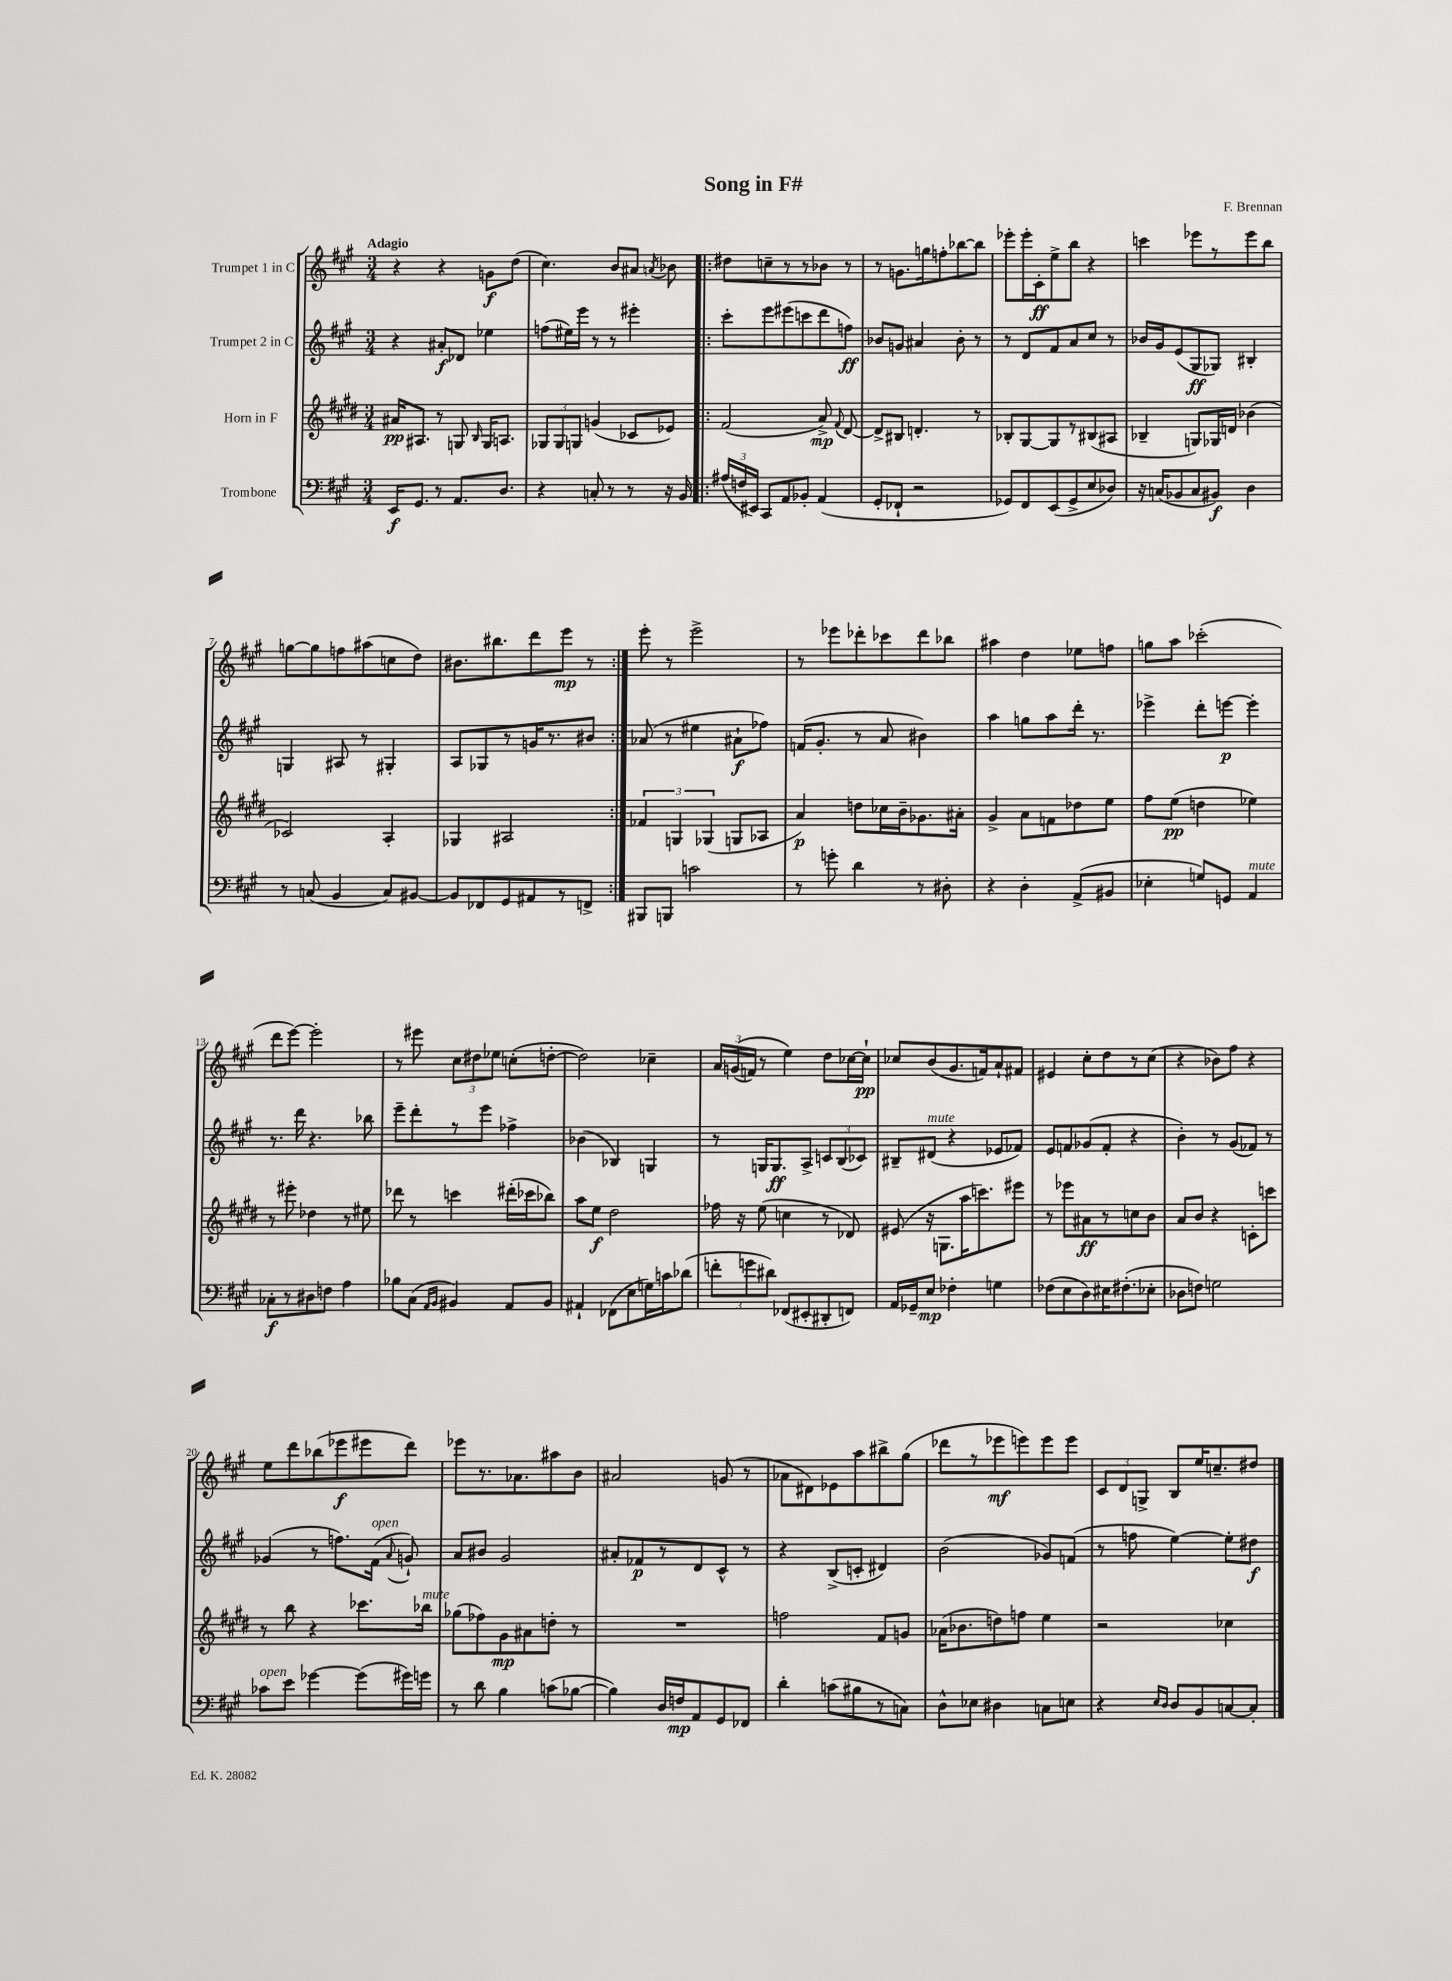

**kern	**kern	**kern	**kern
*staff4	*staff3	*staff2	*staff1
*clefF4	*clefG2	*clefG2	*clefG2
*k[f#c#g#]	*k[f#c#g#d#]	*k[f#c#g#]	*k[f#c#g#]
*M3/4	*M3/4	*M3/4	*M3/4
16EE/LK	16a#/LK	4r	4r
8.GG#/J	8.A#/J	.	.
8r	8r	8a#'/L	4r
8.AA/L	8G/	8d-/J	.
.	16qqB/	.	.
.	16G/LK	4ee-\	8g\L
8.D/J	8.A/J	.	.
.	.	.	(8dd\J
=	=	=	=
4r	12G-/L	(8ff\L	4.cc#\)
.	12G-/	.	.
.	.	16ee#\L)	.
.	12G/J	.	.
.	.	16eee\JJ	.
8C'/	(4g/	8r	.
8r	.	8r	8b/L
8r	8c-/L	4eee#'\	8a#/J
.	.	.	8qa/
16r	8e-/J)	.	8b-\
16BB/	.	.	.
=!|:	=!|:	=!|:	=!|:
(24A#/LL	(2f#/	8ccc#'\L	8dd#\L
24F/	.	.	.
24EE#/JJ)	.	.	.
8CC#/L	.	8eee\	8cc~\
8AA/	.	(8eee#\	8r
8BB-'/J	.	8ccc\	8r
(4AA/	8a^/)	8ddd\	8b-\J
.	8qqf#/	.	.
.	[8d#/	8ff\J)	8r
=	=	=	=
8GG#'/L	8d#^/]L	8b-/L	8r
8FF-`/J	8B#/J	8g/J	8.g\L
2r	4.d'/	4a#/	.
.	.	.	16gg\k
.	.	.	8ff'\
.	.	8b-'\	[8bb-\
.	8r	8r	8bb-\]J
=	=	=	=
8GG-/L)	8B-'/L	8r	8eee-'\L
8FF#/	[8G#/	8d/L	16eee-'\L
.	.	.	16c#'\J
(8EE/	8G#/]	8f#/	8ee^\
8GG-^/	8r	8a/	8bb\J
8E/	(8B#/	8cc#/J	4r
8D-/J)	8A#/J	8r	.
=	=	=	=
16r	4B-~/	16b-/LL	4ccc\
(16C/LK	.	16g#/J	.
8BB-/	.	(8e/	.
8C/	8G/L)	8G#/	8eee-\L
8BB#/J)	16G-/L	8G-/J)	8r
.	16d/JJ	.	.
4D\	(4b-\	4B#'/	8eee-\
.	.	.	8bb\J
=	=	=	=
8r	2c-/)	4G/	[8gg\L
(8C/	.	.	8gg\]
4BB/	.	8A#/	8ff\
.	.	8r	(8aa#\
8C/L)	4A'/	4G#'/	8cc\
[8BB#/J	.	.	8dd\J)
=	=	=	=
8BB#/]L	4G-/	8A/L	8.b#\L
8FF-/	.	8G-/	.
.	.	.	8.bb#\
8GG#/	2A#/	8r	.
8AA#/	.	16g/K	8ddd\
.	.	8.r	.
8r	.	.	8eee\J
8FF^/J	.	8b#/J	8r
=:|!	=:|!	=:|!	=:|!
8BBB#/L	6f-/	(8a-/	8eee'\
8BBB/J	.	8r	8r
.	6G/	.	.
2c\	.	4ee#\	2eee^\
.	(6G-/	.	.
.	8G/L	8a#`\L	.
.	8A-/J	8ff-\J)	.
=	=	=	=
8r	4a/)	(16f/LK	8r
.	.	8.g#'/J	.
8g'\	.	.	8eee-\L
4d\	8dd\L	8r	8ddd-'\
.	16cc-\L	8a/	8ccc-\
.	16b~\J	.	.
8r	8.g-\	4b#\)	8ddd-\
8D#'\	.	.	8bb-\J
.	16a#'\Jk	.	.
=	=	=	=
4r	4g#^/	4aa\	4aa#\
4D'\	8a\L	8gg\L	4dd\
.	8f\	8aa\	.
(8AA^/L	8dd-\	16ddd'\Jk	8ee-\L
.	.	8.r	.
8BB#/J	8ee\J	.	8ff\J
=	=	=	=
4E-'\	8ff#\L	4eee-^\	8gg\L
.	(8ee\J	.	8aa\J
8G/L)	4dd\	8ddd'\L	(2ccc-'\
8GG/J	.	[8eee\J	.
4AA/	4ee-\)	4eee'\]	.
=	=	=	=
8C-'\L	8r	8.r	8ddd\L
8r	8eee#'\	.	[8eee\J)
.	.	16ddd\	.
8D#\	4dd-\	4.r	2eee'\]
8F\J	.	.	.
4A\	8r	.	.
.	8ee#\	8bb-\	.
=	=	=	=
8B-\L	8ddd-\	8eee~\L	8r
(8C#\J	8r	8ddd'\	8eee#\
16qqAA/LL	.	.	.
16qqBB/JJ	.	.	.
4BB#/)	4ccc\	8r	12cc#\L
.	.	.	12dd#\
.	.	8eee\J	.
.	.	.	12ee-\J
8AA/L	(16ddd#'\LL	4ff-^\	(8cc'\L
.	16ccc-\J	.	.
8BB#/J	8bb-\J)	.	[8dd'\J
=	=	=	=
4AA#`/	8aa\L	(4b-\	2dd\])
.	8ee\J	.	.
(8FF-\L	2dd#\	4B-/)	.
8E\	.	.	.
16G\L)	.	4G/	4cc-~\
16c\J	.	.	.
(8d-\J	.	.	.
=	=	=	=
12f'\L	16ff-\	8r	24a/LL
.	.	.	&((24g/
.	16r	.	.
12g\	.	.	24f/JJ)
.	(8ee\	16G/LK	8r
12d#\J)	.	.	.
.	.	8.G/	.
(8FF-/L	4cc\	.	4ee\&)
8EE#'/	.	8A^/J	.
8DD#'/	8r	12c/L	8dd\L
.	.	(12B/	.
8FF/J)	8d-/)	.	[16cc-\L
.	.	12c-/J)	.
.	.	.	16cc-`\]JJ
=	=	=	=
16AA/LL	(8e#/	8B#~/L	8cc-/L
16GG-~/J	.	.	.
8E/J	16r	(8d#/J	(8b/
.	8.G\L	.	.
4F-'\	.	4r	8.g#/
.	16aa\K	.	.
.	8.ccc\)	.	16f/k)
4G\	.	8e-/L	8a`/
.	8eee#\J	8f-/J)	8f#/J
=	=	=	=
(8F-\L	8r	8e/L	4e#/
8E\	8eee-\L	8f/	.
8D\)	8a#\	(8g-/	8cc#'\L
16E#\K	8r	8f'/J	8dd\
(8.F#'\	.	.	.
.	8cc\	4r	8r
8E-'\J	8b\J	.	(8cc#\J
=	=	=	=
8D-\L	8a/L	4b'\)	4r
8F\J)	8b/J	.	.
2G\	4r	8r	8b-\L)
.	.	(8g#/L	8ff#\J
.	8c'\L	8f-/J)	4r
.	8ccc\J	8r	.
=	=	=	=
8c-\L	8r	(4g-/	8ee\L
8e\J	8bb\	.	8ddd\
[4g-\	4r	8r	(8bb-\
.	.	8.ff\L)	8eee-\
(8g-\]L	8.ccc-\L	.	8eee#\
.	.	(16f#\Jk	.
.	.	8qqa/	.
16g#\L)	.	8g`/)	8ddd\J)
16g\JJ	16bb-\Jk	.	.
=	=	=	=
8r	(8gg-\L	8a/L	8eee-\L
8d\	8ff-\)	8b#/J	8.r
4B\	8g#\	2g#/	.
.	.	.	8.a-\
.	8a#\	.	.
(8c\L	8dd'\J	.	8aa#\
[8B-\J	8r	.	8b\J
=	=	=	=
4B-\])	2.r	8a#'/L	2a#/
.	.	8f-/	.
16D/LL	.	8r	.
16F/J	.	.	.
8AA/	.	8d/	.
8GG#/	.	8c#^^/J	(8g/
8FF-/J	.	8r	8r
=	=	=	=
4d'\	2ff\	4r	8a-\L
.	.	.	8d#\)
(8c\L	.	(8B^/L	8e-\
8B#\	.	8c'/J	8aa\
8r	8f#/L	4d#/)	8bb#^\
8C\J)	8g/J	.	(8gg#\J
=	=	=	=
8D^^\L	(16a-\LK	(2b\	8ddd-\L
.	8.b-\	.	.
8E-\J	.	.	8r
4D#\	8dd\)	.	8eee-\
.	8ff\J	.	8eee\)
8C\L	4ee\	8g-/L)	8eee\
8E\J	.	(8f/J	8eee\J
=	=	=	=
4r	2r	8r	12c#/L
.	.	.	12d/
.	.	8ff\	.
.	.	.	12G^/J
16qqE/LL	.	.	.
16qqD/JJ	.	.	.
8D/L	.	[4ee\)	8B/L
8BB/	.	.	16ee/K
.	.	.	8.cc~/
[8C/	4cc-\	8ee'\]L	.
8C'/]J	.	8dd#\J	8dd#/J
==	==	==	==
*-	*-	*-	*-
